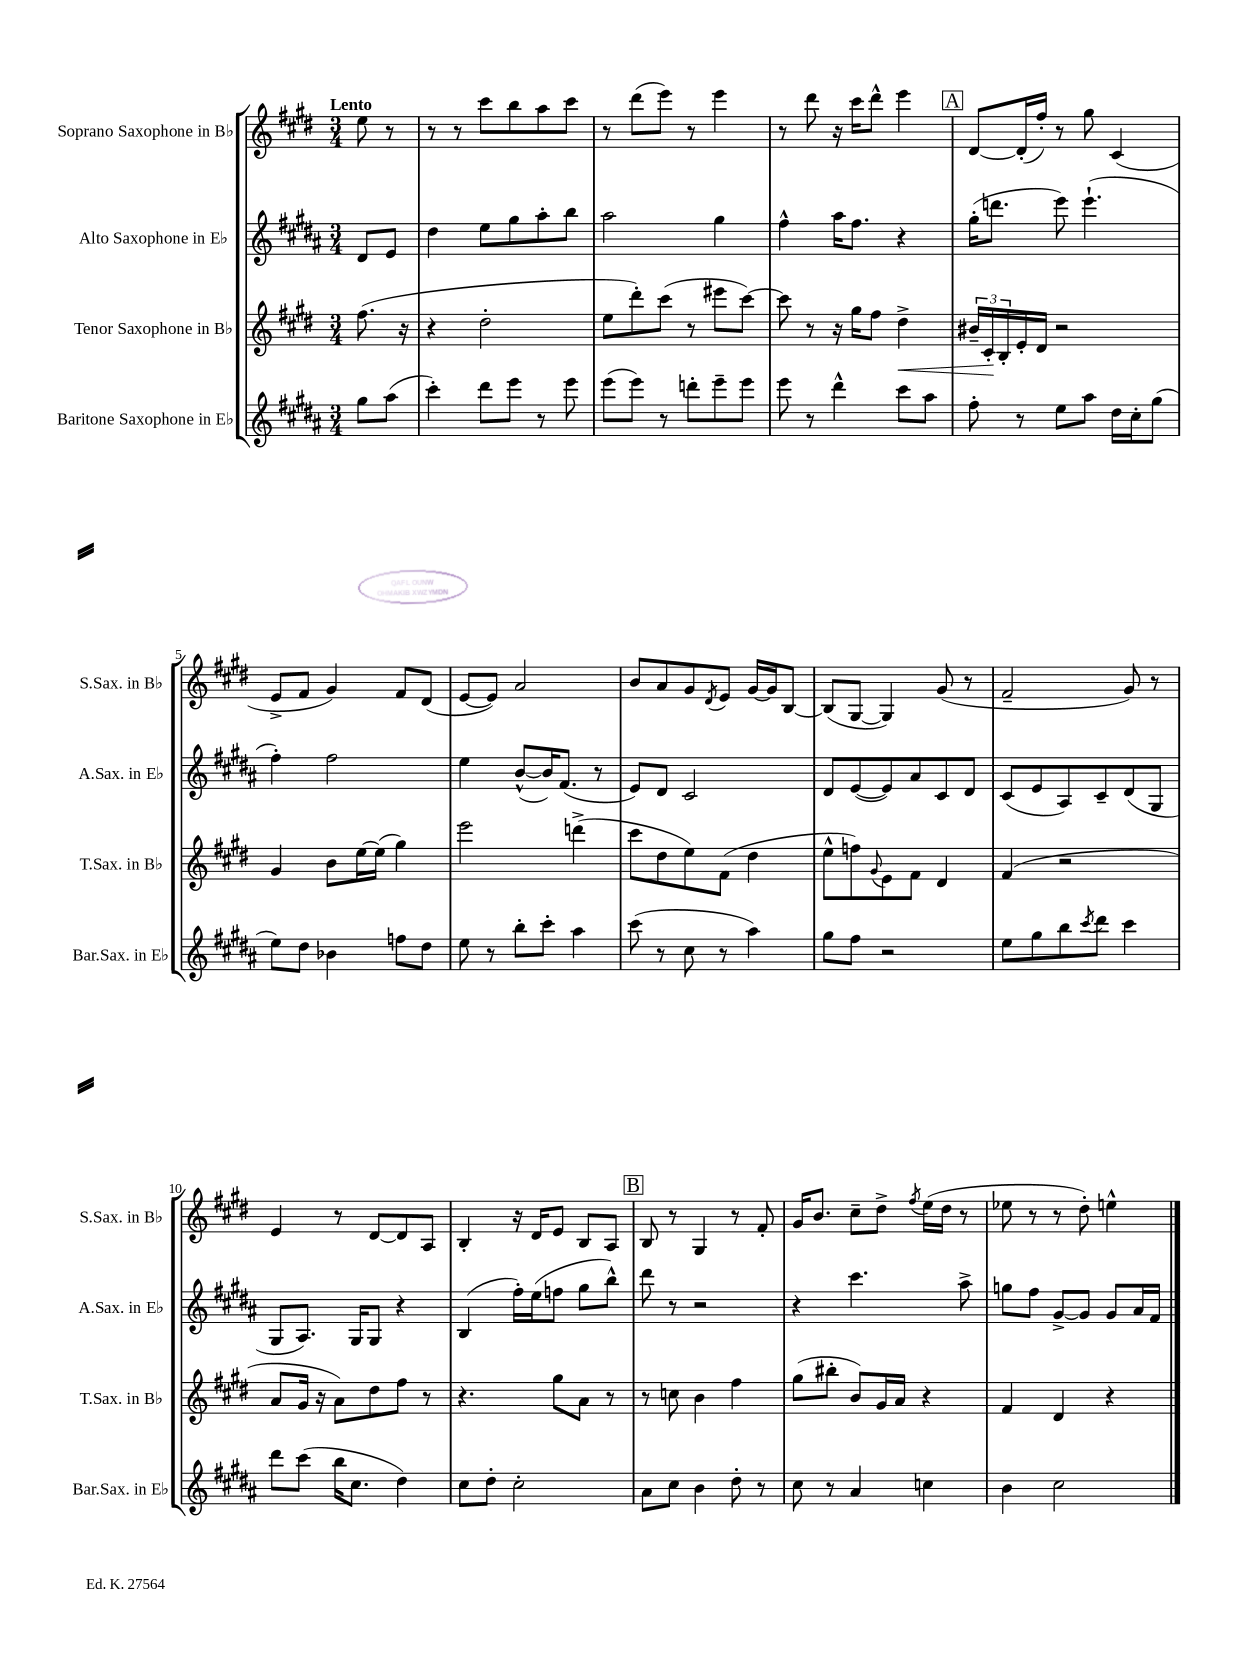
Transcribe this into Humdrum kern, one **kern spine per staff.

**kern	**kern	**kern	**kern
*staff4	*staff3	*staff2	*staff1
*clefG2	*clefG2	*clefG2	*clefG2
*k[f#c#g#d#a#]	*k[f#c#g#d#]	*k[f#c#g#d#a#]	*k[f#c#g#d#]
*M3/4	*M3/4	*M3/4	*M3/4
8gg#	(8.ff#	8d#	8ee
(8aa#	.	8e	8r
.	16r	.	.
=	=	=	=
4ccc#')	4r	4dd#	8r
.	.	.	8r
8ddd#	2dd#'	8ee	8ccc#
8eee	.	8gg#	8bb
8r	.	8aa#'	8aa
8eee	.	8bb	8ccc#
=	=	=	=
(8eee	8ee	2aa#	8r
8eee)	8ddd#')	.	(8ddd#
8r	(8ccc#	.	8eee)
8ddd'	8r	.	8r
8eee~	8eee#	4gg#	4eee
8eee	[8ccc#)	.	.
=	=	=	=
8eee	8ccc#]	4ff#^^	8r
8r	8r	.	8ddd#
4ddd#^^	16r	16aa#	16r
.	16gg#	8.ff#	16ccc#
.	8ff#	.	8ddd#^^
8ccc#	4dd#^	4r	4eee
8aa#	.	.	.
=	=	=	=
8ff#'	24b#~	(16gg#'	[8d#
.	24c#'	.	.
.	.	8.ddd	.
.	24B'	.	.
8r	16e'	.	(16d#']
.	16d#	.	16ff#')
8ee	2r	8eee)	8r
8aa#	.	(4.eee`	8gg#
16dd#	.	.	(4c#
16cc#'	.	.	.
(8gg#	.	.	.
=	=	=	=
8ee)	4g#	4ff#')	8e^
8dd#	.	.	8f#
4b-	8b	2ff#	4g#)
.	[16ee	.	.
.	(16ee]	.	.
8ff	4gg#)	.	8f#
8dd#	.	.	(8d#
=	=	=	=
8ee	2eee	4ee	[8e
8r	.	.	8e])
8bb'	.	([8b^^	2a
8ccc#'	.	16b])	.
.	.	(8.f#	.
4aa#	(4ddd^	.	.
.	.	8r	.
=	=	=	=
(8ccc#	8ccc#	8e)	8b
8r	8dd#	8d#	8a
8cc#	8ee)	2c#	8g#
.	.	.	8qd#
8r	(8f#	.	8e
4aa#)	4dd#	.	[16g#
.	.	.	16g#]
.	.	.	[8B
=	=	=	=
8gg#	8ee^^	8d#	(8B]
8ff#	8ff)	([8e	[8G#
.	8qqg#	.	.
2r	8e	8e])	4G#])
.	8f#	8a#	.
.	4d#	8c#	(8g#
.	.	8d#	8r
=	=	=	=
8ee	(4f#	(8c#	2f#~
8gg#	.	8e	.
8bb	2r	8A#)	.
8qccc#	.	.	.
8ddd#	.	8c#~	.
4ccc#	.	(8d#	8g#)
.	.	8G#	8r
=	=	=	=
8ddd#	8a	8G#	4e
(8ccc#	16g#	8.A#)	.
.	16r	.	.
16bb	8a)	.	8r
8.cc#	.	16G#	.
.	8dd#	8G#	[8d#
4dd#)	8ff#	4r	8d#]
.	8r	.	8A
=	=	=	=
8cc#	4.r	(4B	4B'
8dd#'	.	.	.
2cc#'	.	16ff#')	16r
.	.	(16ee	16d#
.	8gg#	8ff	8e
.	8a	8gg#	8B
.	8r	8bb^^)	8A
=	=	=	=
8a#	8r	8ddd#	8B
8cc#	8cc	8r	8r
4b	4b	2r	4G#
8dd#'	4ff#	.	8r
8r	.	.	8f#'
=	=	=	=
8cc#	(8gg#	4r	16g#
.	.	.	8.b
8r	8bb#'	.	.
4a#	8b)	4.ccc#	8cc#~
.	16g#	.	8dd#^
.	16a	.	.
.	.	.	8qff#
4cc	4r	.	(16ee
.	.	.	16dd#
.	.	8aa#^	8r
=	=	=	=
4b	4f#	8gg	8ee-
.	.	8ff#	8r
2cc#	4d#	[8g#^	8r
.	.	8g#]	8dd#')
.	4r	8g#	4ee^^
.	.	16a#	.
.	.	16f#	.
==	==	==	==
*-	*-	*-	*-
